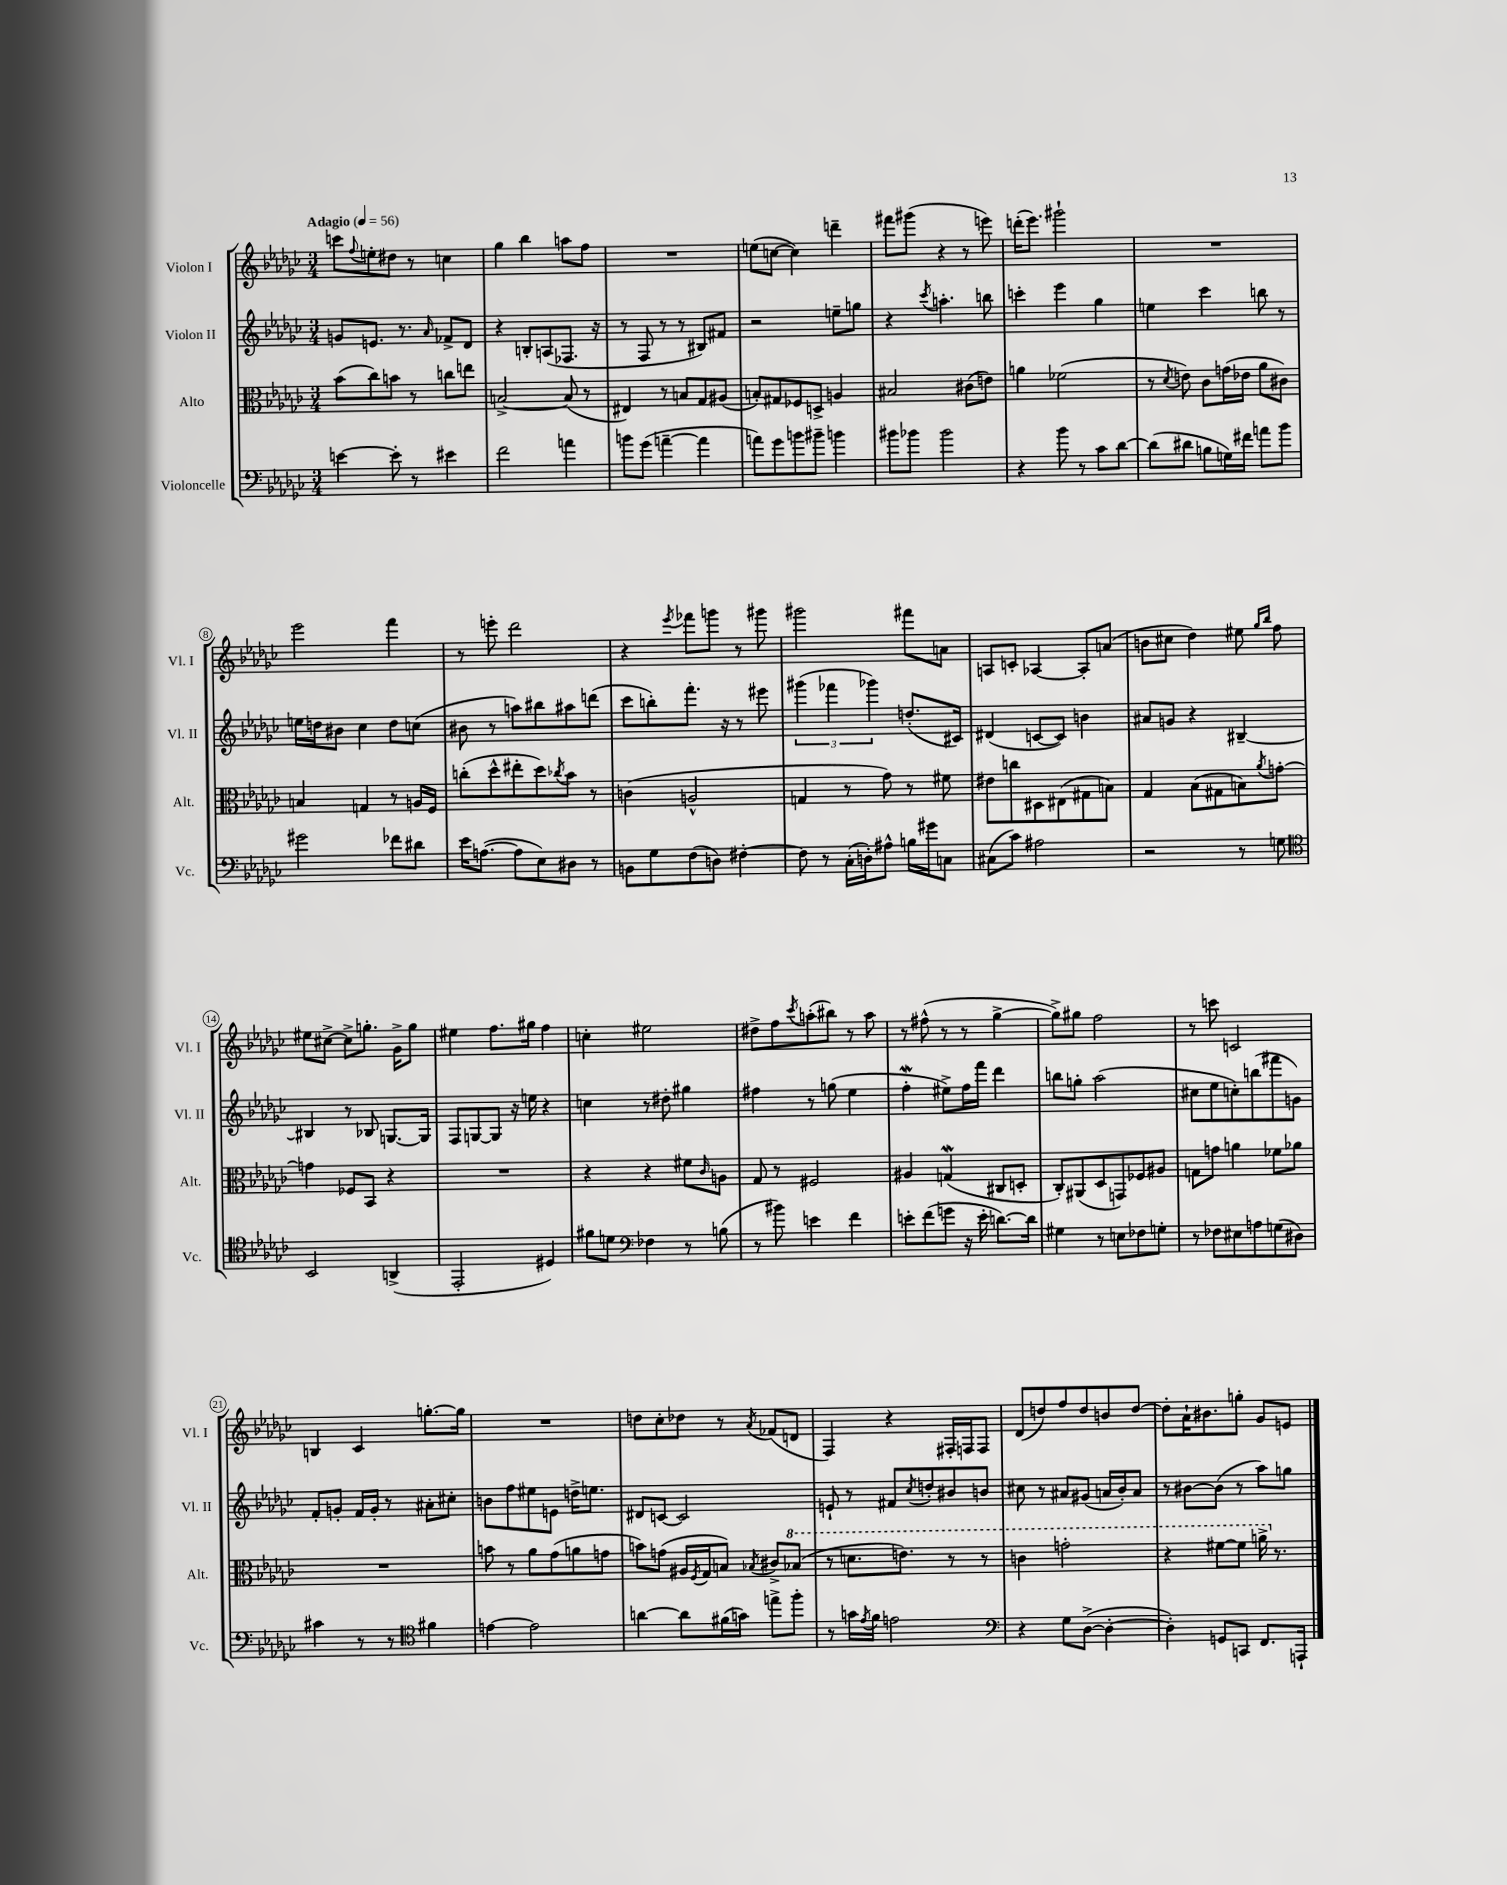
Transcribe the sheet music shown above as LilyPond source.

<<
\new StaffGroup <<
\new Staff = "s0" \with { instrumentName = "Violon I" shortInstrumentName = "Vl. I" } {
    \clef treble \key ges \major \numericTimeSignature \time 3/4 \tempo "Adagio" 4 = 56
    c'''8 \appoggiatura { f''8 } e''8-. dis''8 r8 c''4 |
    ges''4 bes''4 a''8 f''8 |
    R2. |
    e''8( c''8~ c''4) d'''4-- |
    fis'''8 gis'''8( r4 r8 e'''8) |
    d'''16-.( ees'''8.) gis'''2-! |
    R2. |
    ees'''2 f'''4 |
    r8 e'''8-. des'''2 |
    r4 \acciaccatura { ees'''8 } fes'''8 g'''8 r8 gis'''8 |
    gis'''2 fis'''8 a'8 |
    a8 c'8-. aes4~ aes8-. a'8( |
    b'8 cis''8 des''4) eis''8 \grace { ges''16 bes''16 } f''8 |
    eis''8 cis''8~-> cis''8-> g''8.-. ges'16-> g''8 |
    eis''4 f''8. gis''16 f''4 |
    c''4-. eis''2 |
    dis''8-> f''8 \acciaccatura { ces'''8 } a''8-.( bis''8) r8 a''8 |
    r8 fis''8-^( r8 r8 ges''4~-> |
    ges''8->) gis''8 f''2 |
    r8 c'''8 c'2 |
    b4 ces'4 g''8.~-. g''16 |
    R2. |
    d''8 ces''8-. des''8 r8 \acciaccatura { aes'8 } fes'8( d'8 |
    f4) r4 fis16-. f16 f8 |
    des'8( d''8) f''8 d''8 b'8 d''8~ |
    d''8-. aes'16-! bis'8. g''8-. ges'8 e'8 \bar "|." |
}
\new Staff = "s1" \with { instrumentName = "Violon II" shortInstrumentName = "Vl. II" } {
    \clef treble \key ges \major \numericTimeSignature \time 3/4
    g'8 e'8. r8. \grace { aes'16 } fes'8-> des'8 |
    r4 b8-. a8( fes8. r16 |
    r8 f8 r8 r8 bis8) fis'8 |
    r2 e''8-- g''8 |
    r4 \acciaccatura { ces'''8 } a''4.-. b''8 |
    c'''4-. ees'''4 ges''4 |
    e''4 ces'''4 b''8 r8 |
    e''16 d''16 bis'8 ces''4 d''8 c''8( |
    bis'8 r8 a''8) bis''8 ais''8 d'''8( |
    ces'''8 b''8-.) f'''8.-. r16 r8 eis'''8 |
    \tuplet 3/2 { gis'''4( fes'''4 ges'''4) } d''8.-.( cis'16) |
    dis'4( c'8~ c'8) b'4 |
    ais'8 g'8 r4 bis4~-- |
    bis4 r8 bes8 g8.~ g16 |
    f8 g8~ g8 r16 e''16 r4 |
    c''4 r8 dis''8-. gis''4 |
    fis''4 r8 g''8( ees''4 |
    f''4-.\mordent eis''8->) f''16 f'''16 des'''4 |
    b''8 g''8-. aes''2( |
    cis''8 ees''8 c''8-.) b''8( fis'''8 g'8) |
    f'8-. g'8-. f'16 g'16-. r8 ais'8-. cis''8-. |
    b'8 f''8 eis''8 e'8 d''16-> e''8. |
    dis'8 c'8~ c'2 |
    e'8-! r8 fis'8 \acciaccatura { ces''8 } d''8-. bis'8 b'8 |
    cis''8 r8 ais'8 gis'8( a'16 bes'16-.) a'8 |
    r8 bis'8~ bis'8( r8 aes''8) g''8 \bar "|." |
}
\new Staff = "s2" \with { instrumentName = "Alto" shortInstrumentName = "Alt." } {
    \clef alto \key ges \major \numericTimeSignature \time 3/4
    bes'8( ces''8) b'8 r8 c''8 e''8 |
    b2~-> b8( r8 |
    eis4) r8 b8 ges8 ais8( |
    b8-.) gis8 fes8 d8-> a4 |
    bis2 cis'8( e'8) |
    a'4 fes'2( |
    r8 \acciaccatura { des'8 } e'8) ces'8 g'16( ees'16 aes'8 cis'8) |
    b4 g4 r8 a16 f16 |
    c''8-.( des''8-^ eis''8-. des''8) \acciaccatura { ces''8 } bes'8 r8 |
    c'4( a2-^ |
    g4 r8 ges'8) r8 fis'8 |
    eis'8 c''8 dis8 eis8( gis8 b8) |
    ges4 bes8( gis8 b8) \acciaccatura { aes'8 } g'8~-. |
    g'4 fes8 bes,8 r4 |
    R2. |
    r4 r4 fis'8 \grace { ces'16 } a8 |
    ges8 r8 fis2 |
    ais4 g4\mordent( cis8 d8-. |
    ces8-.) ais,8( des8 g,8) fes8 ais8 |
    g8 g'8 a'4 fes'8 aes'8 |
    R2. |
    b'8 r8 aes'8 ges'8( a'8 g'8 |
    b'8) g'8( ais16 \acciaccatura { f8 } ges16 b8) \acciaccatura { bes8 } cis'8-> \ottava #1 bes'8( |
    r8 d''8. e''8.) r8 r8 |
    c''4 g''2-. |
    r4 fis''8~ fis''8 a''16-> \ottava #0 r8. \bar "|." |
}
\new Staff = "s3" \with { instrumentName = "Violoncelle" shortInstrumentName = "Vc." } {
    \clef bass \key ges \major \numericTimeSignature \time 3/4
    e'4~ e'8-. r8 eis'4 |
    f'2 a'4 |
    b'8 ges'8( a'4~-- a'4 |
    a'8) ges'8 b'8 bis'8-- b'4 |
    bis'8 bes'8 bes'2 |
    r4 bes'8 r8 ces'8 des'8~ |
    des'8( dis'8 b8 g16) fis'16 a'8 bes'8 |
    gis'2 fes'8 dis'8 |
    ees'16 a8.~( a8 ees8) dis8 r8 |
    b,8 ges8 f8( d8) fis4~-. |
    fis8 r8 ces16-.( d16-.) ais8-^ b16 gis'16 c8 |
    cis8( ces'8) ais2 |
    r2 r8 g8 |
    \clef tenor bes,2 a,4->( |
    ees,2-. dis4) |
    fis'8 d'8 \clef bass fes4 r8 b8( |
    r8 bis'8) e'4 f'4 |
    e'8-. f'8( g'8 r16 e'16-. d'8.~) d'16 |
    gis4 r8 e8 fes8 g8-. |
    r8 fes8 eis8 a8 g8( dis8) |
    cis'4 r8 r8 \clef tenor fis'4 |
    e'4~ e'2 |
    a'4~ a'8 fis'16( g'16) e''8-> f''8-. |
    r8 g'16 \acciaccatura { ees'8 } f'16 e'2 |
    \clef bass r4 ges8 des8~->( des4~-. |
    des4-.) g,8 c,8 f,8. a,,16-! \bar "|." |
}
>>
>>
\layout { \context { \Score \override BarNumber.stencil = #(make-stencil-circler 0.1 0.3 ly:text-interface::print) } }
